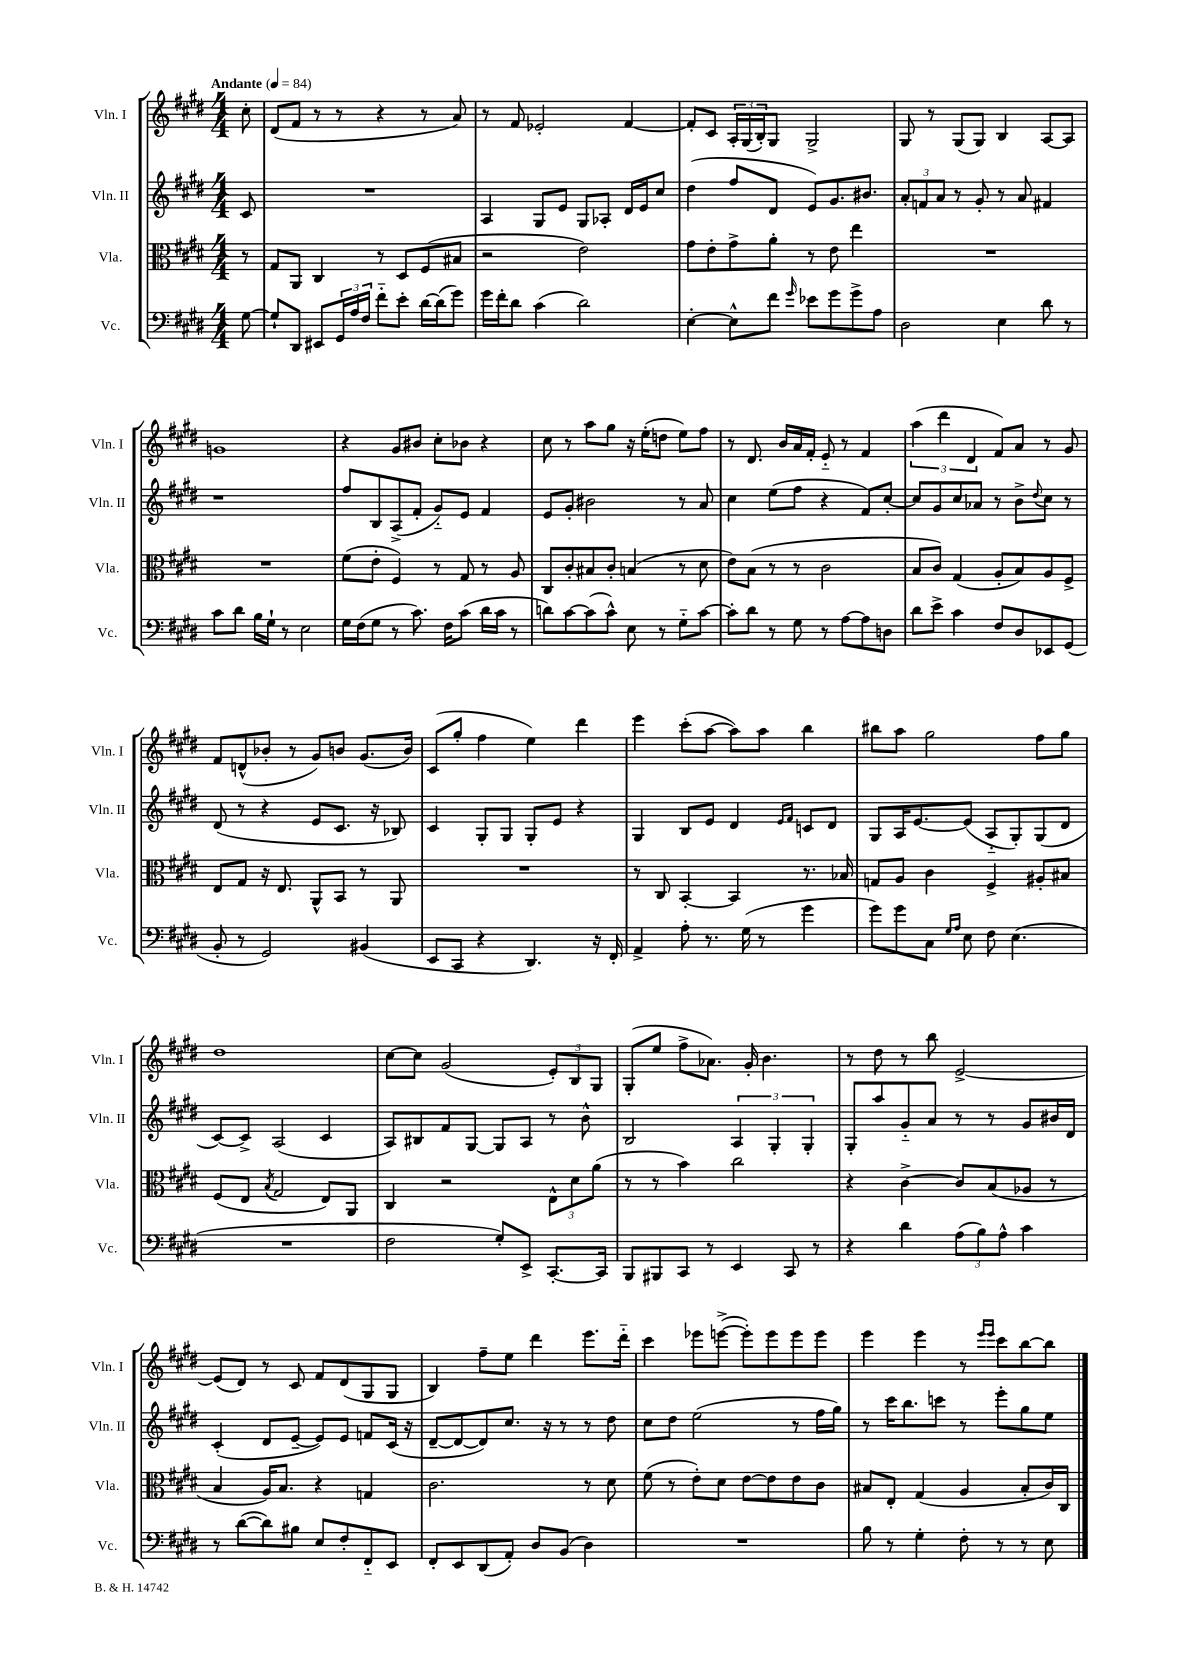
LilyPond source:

<<
\new StaffGroup <<
\new Staff = "s0" \with { instrumentName = "Vln. I" shortInstrumentName = "Vln. I" } {
    \clef treble \key e \major \numericTimeSignature \time 4/4 \partial 8 \tempo "Andante" 4 = 84
    cis''8-. |
    dis'8( fis'8 r8 r8 r4 r8 a'8) |
    r8 fis'8 ees'2-. fis'4~ |
    fis'8-. cis'8 \tuplet 3/2 { a16-. gis16( b16-.) } gis8 gis2-> |
    gis8 r8 gis8( gis8) b4 a8~ a8 |
    g'1 |
    r4 gis'8 bis'8 cis''8-. bes'8 r4 |
    cis''8 r8 a''8 gis''8 r16 e''16-.( d''8 e''8) fis''8 |
    r8 dis'8. b'16 a'16 fis'16-. e'8-_ r8 fis'4 |
    \tuplet 3/2 { a''4( dis'''4 dis'4 } fis'8) a'8 r8 gis'8 |
    fis'8 d'8-^( bes'8-. r8 gis'8) b'8 gis'8.( b'16) |
    cis'8( gis''8-. fis''4 e''4) dis'''4 |
    e'''4 cis'''8-.( a''8~ a''8) a''8 b''4 |
    bis''8 a''8 gis''2 fis''8 gis''8 |
    dis''1 |
    cis''8~ cis''8 gis'2( \tuplet 3/2 { e'8-.) b8 gis8 } |
    gis8-.( e''8 fis''8-> aes'8.) gis'16-. b'4. |
    r8 dis''8 r8 b''8 e'2~-> |
    e'8( dis'8) r8 cis'8 fis'8 dis'8( gis8 gis8 |
    b4) fis''8-- e''8 dis'''4 e'''8. dis'''16-_ |
    cis'''4 ees'''8 e'''8~->( e'''8-.) e'''8 e'''8 e'''8 |
    e'''4 e'''4 r8 \grace { e'''16 e'''16 } cis'''8 b''8~ b''8 \bar "|." |
}
\new Staff = "s1" \with { instrumentName = "Vln. II" shortInstrumentName = "Vln. II" } {
    \clef treble \key e \major \numericTimeSignature \time 4/4 \partial 8
    cis'8 |
    R1 |
    a4 gis8 e'8 gis8 aes8-. dis'16 e'16 cis''8 |
    dis''4( fis''8 dis'8 e'8) gis'8. bis'8. |
    \tuplet 3/2 { a'8-. f'8 a'8 } r8 gis'8-. r8 a'8 fis'4 |
    r1 |
    fis''8 b8 a8->( fis'8-. gis'8-_) e'8 fis'4 |
    e'8 gis'8-. bis'2 r8 a'8 |
    cis''4 e''8( fis''8 r4 fis'8) cis''8~-. |
    cis''8 gis'8 cis''8 aes'8 r8 b'8-> \appoggiatura { dis''8 } cis''8 r8 |
    dis'8( r8 r4 e'8 cis'8. r16 bes8) |
    cis'4 gis8-. gis8 gis8-. e'8 r4 |
    gis4 b8 e'8 dis'4 \grace { e'16 fis'16 } c'8 dis'8 |
    gis8 a16 e'8.~ e'8( a8-_ gis8-.) gis8( dis'8 |
    cis'8~) cis'8-> a2( cis'4 |
    a8) bis8 fis'8 gis8~ gis8 a8 r8 b'8-^ |
    b2 \tuplet 3/2 { a4 gis4-. gis4-. } |
    gis8-. a''8 gis'8-_ a'8 r8 r8 gis'8 bis'16 dis'16 |
    cis'4-.( dis'8 e'8~-- e'8) e'8 f'8 cis'16( r16 |
    dis'8~-- dis'8~ dis'8) cis''8. r16 r8 r8 dis''8 |
    cis''8 dis''8 e''2( r8 fis''16 gis''16) |
    r8 cis'''16 b''8. c'''8 r8 e'''8-. gis''8 e''8 \bar "|." |
}
\new Staff = "s2" \with { instrumentName = "Vla." shortInstrumentName = "Vla." } {
    \clef alto \key e \major \numericTimeSignature \time 4/4 \partial 8
    r8 |
    gis8 a,8 cis4 r8 dis8 fis8( bis8 |
    r2 e'2) |
    gis'8 e'8-. gis'8-> a'8-. r8 e'8 e''4 |
    R1 |
    R1 |
    fis'8( e'8-. fis4) r8 gis8 r8 a8 |
    cis8 cis'8-. bis8 cis'8-. b4( r8 dis'8 |
    e'8) b8( r8 r8 cis'2 |
    b8 cis'8) gis4( a8-. b8) a8 fis8-> |
    e8 gis8 r16 e8. a,8-^ b,8 r8 a,8 |
    R1 |
    r8 cis8 b,4~-. b,4 r8. bes16 |
    g8 a8 cis'4 fis4-> ais8-. bis8 |
    fis8( e8 \acciaccatura { b8 } gis2 e8) a,8 |
    cis4 r2 \tuplet 3/2 { e8-^ dis'8 a'8( } |
    r8 r8 b'4) cis''2 |
    r4 cis'4~-> cis'8 b8( aes8 r8 |
    b4 a16) b8. r4 g4 |
    cis'2. r8 dis'8 |
    fis'8( r8 e'8-.) dis'8 e'8~ e'8 e'8 cis'8 |
    bis8 e8-. gis4( a4 bis8-. cis'16) cis16 \bar "|." |
}
\new Staff = "s3" \with { instrumentName = "Vc." shortInstrumentName = "Vc." } {
    \clef bass \key e \major \numericTimeSignature \time 4/4 \partial 8
    gis8~ |
    gis8-! dis,8 eis,8 \tuplet 3/2 { gis,16 a16 fis16 } fis'8-_ e'8-. dis'16~ dis'16( gis'8) |
    gis'16 fis'16-. dis'8 cis'4( dis'2) |
    e4~-. e8-^ fis'8 \grace { gis'16 } ees'8 gis'8 gis'8-> a8 |
    dis2 e4 dis'8 r8 |
    cis'8 dis'8 b16 gis16-! r8 e2 |
    gis16 fis16( gis8 r8 cis'8.) fis16 cis'8( dis'16 cis'16 r8 |
    d'8) cis'8~ cis'8( cis'8-^) e8 r8 gis8-_ cis'8~ |
    cis'8-. dis'8 r8 gis8 r8 a8~ a8 d8 |
    dis'8 e'8-> cis'4 fis8 dis8 ees,8 gis,8( |
    b,8-. r8 gis,2) bis,4( |
    e,8 cis,8 r4 dis,4.) r16 fis,16-. |
    a,4-> a8-. r8. gis16( r8 gis'4 |
    gis'8) gis'8 cis8 \grace { gis16 a16 } e8 fis8 e4.( |
    R1 |
    fis2 gis8-.) e,8-> cis,8.~-. cis,16 |
    b,,8 bis,,8 cis,8 r8 e,4 cis,8 r8 |
    r4 dis'4 \tuplet 3/2 { a8( b8) a8-^ } cis'4 |
    r8 dis'8~( dis'8) bis8 e8 fis8-. fis,8-_ e,8 |
    fis,8-. e,8 dis,8( a,8-.) dis8 b,8( dis4) |
    R1 |
    b8 r8 gis4-. fis8-. r8 r8 e8 \bar "|." |
}
>>
>>
\layout { \context { \Score \remove "Bar_number_engraver" } }
